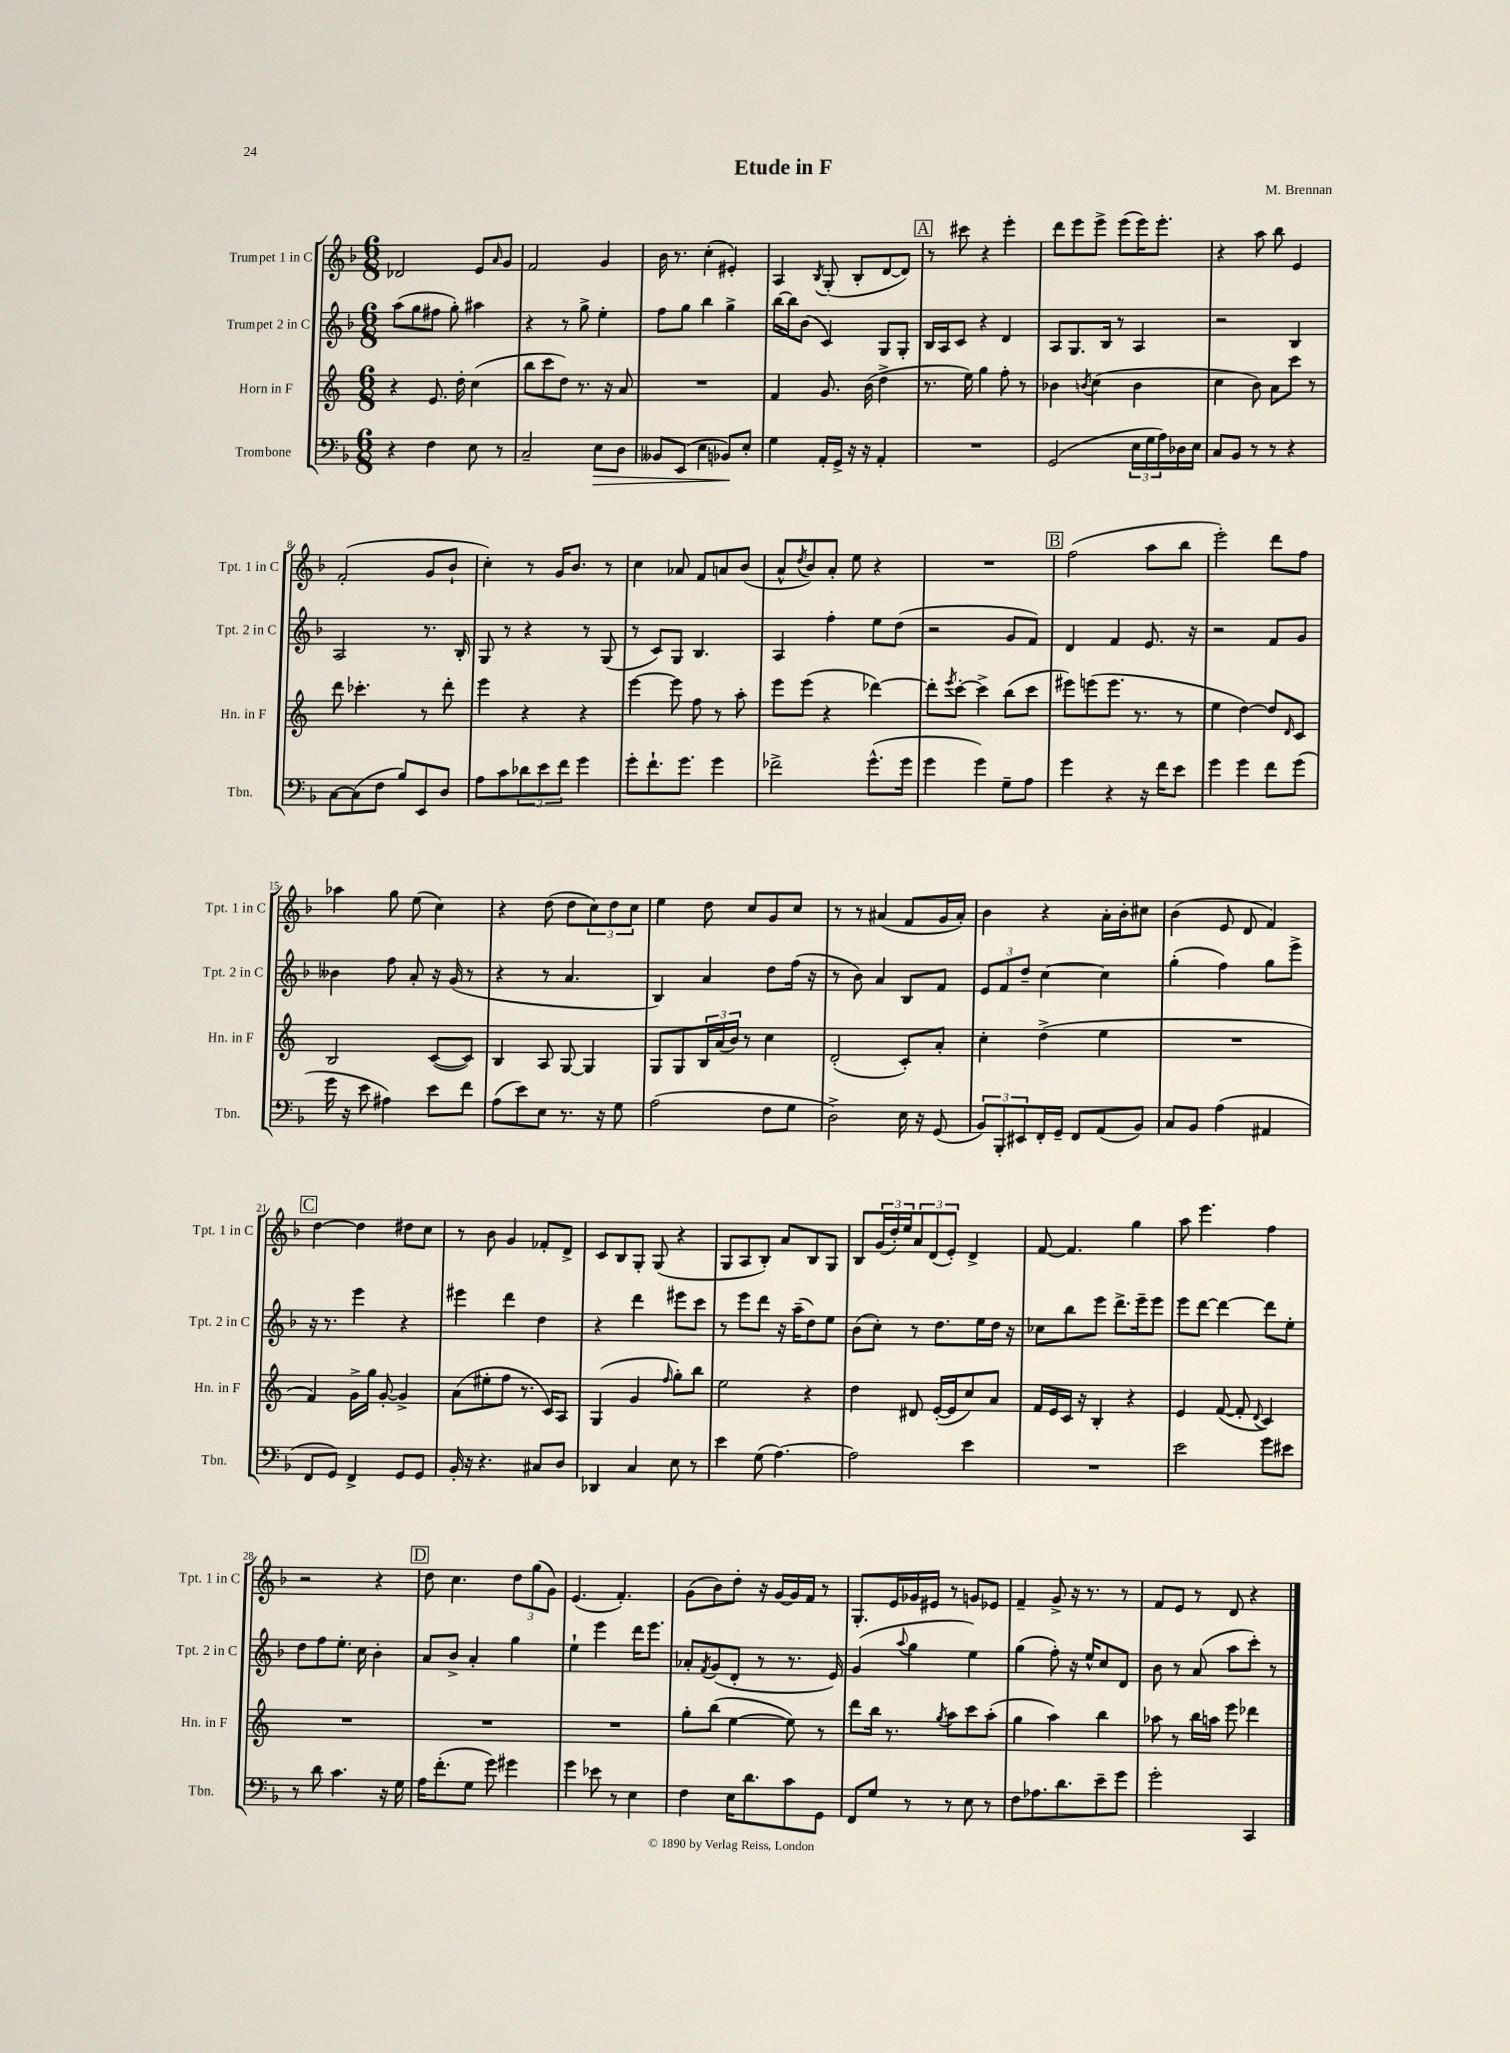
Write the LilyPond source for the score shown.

\header { title = "Etude in F" composer = "M. Brennan" }
<<
\new StaffGroup <<
\new Staff = "s0" \with { instrumentName = "Trumpet 1 in C" shortInstrumentName = "Tpt. 1 in C" } {
    \clef treble \key f \major \numericTimeSignature \time 6/8
    des'2 e'8 \grace { a'16 } g'8 |
    f'2 g'4 |
    bes'16 r8. c''4-.( eis'4-.) |
    a4 \acciaccatura { bes8 } g8-.( bes8-. d'8~ d'8) |
    \mark \markup { \box "A" } r8 cis'''8 r4 e'''4-. |
    d'''8 e'''8 e'''8-> e'''8( e'''16) e'''8.-. |
    r4 a''8 bes''8 e'4 |
    f'2-.( g'8 bes'8-! |
    c''4-.) r8 g'16 bes'8. r8 |
    c''4 aes'8 f'8 a'8 bes'8( |
    a'8-^ \acciaccatura { d''8 } bes'8) a'8-. e''8 r4 |
    R2. |
    \mark \markup { \box "B" } f''2( a''8 bes''8 |
    e'''2-.) d'''8 f''8 |
    aes''4 g''8 e''8( c''4) |
    r4 d''8( d''8 \tuplet 3/2 { c''8) d''8 c''8 } |
    e''4 d''8 c''8 g'8 c''8 |
    r8 r8 ais'4( f'8 g'16 ais'16-.) |
    bes'4 r4 a'16-. bes'16-. cis''8 |
    bes'4( e'8 d'8 f'4) |
    \mark \markup { \box "C" } d''4~ d''4 dis''8 c''8 |
    r8 bes'8 g'4 fes'8-. d'8-> |
    c'8 bes8 g8-. g8( r4 |
    g8 a8 bes8-.) a'8 bes8 g8 |
    bes8 \tuplet 3/2 { g'16( d''16-.) e''16 } \tuplet 3/2 { a'8 d'8( e'8-.) } d'4-> |
    f'8~ f'4. g''4 |
    a''8 e'''4. f''4 |
    r2 r4 |
    \mark \markup { \box "D" } d''8 c''4. \tuplet 3/2 { d''8 g''8( g'8) } |
    e'4.( f'4.-.) |
    g'8( bes'8) d''8-. r16 g'16~ g'16 f'16 r8 |
    g8.-. e'16 ges'16 eis'16 r8 g'8 ees'8 |
    f'4-- g'8-> r16 r8. r8 |
    f'8 e'8 r8 d'8 r4 \bar "|." |
}
\new Staff = "s1" \with { instrumentName = "Trumpet 2 in C" shortInstrumentName = "Tpt. 2 in C" } {
    \clef treble \key f \major \numericTimeSignature \time 6/8
    a''8( g''8 fis''8 g''8-.) ais''4 |
    r4 r8 g''8-> e''4-. |
    f''8 g''8 bes''4 g''4-> |
    bes''16~ bes''16 bes'8( c'4) g8 g8-. |
    \mark \markup { \box "A" } bes16 a16 c'8 r4 d'4 |
    a8 g8. bes16 r8 a4 |
    r2 bes4 |
    a2 r8. bes16-. |
    g8 r8 r4 r8 g8( |
    r8 c'8) g8 bes4. |
    a4 f''4-. e''8 d''8( |
    r2 g'8 f'8) |
    \mark \markup { \box "B" } d'4 f'4 e'8. r16 |
    r2 f'8 g'8 |
    beses'4 f''8 a'8-. r16 g'16( r8 |
    r4 r8 a'4. |
    bes4) a'4 d''8 f''16( r16 |
    r8 bes'8) a'4 bes8 f'8 |
    \tuplet 3/2 { e'8 f'8 d''8-- } c''4~ c''4 |
    g''4-.( f''4) g''8 e'''8-> |
    \mark \markup { \box "C" } r16 r8. e'''4 r4 |
    eis'''4 d'''4 d''4 |
    r4 d'''4 eis'''8 c'''8 |
    r8 e'''8 d'''8 r16 a''16--( d''8) e''8 |
    bes'8( c''8-.) r8 d''8. e''16 d''16 r16 |
    ces''8 bes''8 e'''8 d'''8.-> e'''16-- e'''8 |
    e'''8 d'''8~ d'''4~ d'''8 e''8-. |
    d''8 f''8 e''8.-. c''16 bes'4-. |
    \mark \markup { \box "D" } a'8 bes'8-> a'4-. g''4 |
    e''4-! e'''4 d'''16 e'''8. |
    aes'8-. \acciaccatura { f'8 } g'8( d'8-. r8 r8. e'16) |
    g'4( \appoggiatura { a''8 } g''4 e''4) |
    g''4( f''8-.) r16 e''16-^ c''8 d'8 |
    bes'8 r8 a'8( a''8 c'''8-.) r8 \bar "|." |
}
\new Staff = "s2" \with { instrumentName = "Horn in F" shortInstrumentName = "Hn. in F" } {
    \clef treble \key c \major \numericTimeSignature \time 6/8
    r4 e'8. d''16-. c''4( |
    b''8 c'''8 d''8) r8. r16 a'8 |
    R2. |
    f'4 g'8. b'16( d''4-> |
    \mark \markup { \box "A" } r8. e''16) g''4 f''8-. r8 |
    bes'4 \acciaccatura { b'8 } c''4( b'4 |
    c''4 b'8) a'8 c'''8 r8 |
    d'''8 ces'''4.-. r8 d'''8-. |
    e'''4 r4 r4 |
    e'''4~ e'''8 f''8 r8 a''8-. |
    e'''8 e'''8( r4 des'''4~) |
    des'''8-. \acciaccatura { e'''8 } c'''8~-. c'''4-> b''8( c'''8 |
    \mark \markup { \box "B" } eis'''8) e'''8( e'''8. r8. r8 |
    e''4 d''4~) d''8 \grace { d'16 } c'8 |
    b2 c'8~( c'8) |
    b4 a8 g8~ g4 |
    g8 g8 \tuplet 3/2 { b16 a'16( b'16) } r8 c''4 |
    d'2-.( c'8-.) a'8-. |
    c''4-. d''4->( e''4 |
    R2. |
    \mark \markup { \box "C" } f'4) g'16-> g''16 g'8~-. g'4-> |
    a'8( eis''8-. f''8 r8. c'16) a8 |
    g4( g'4 \grace { f''16 } g''8-.) b''8 |
    e''2 r4 |
    d''4 dis'8 e'16~-.( e'16 c''8) a'8 |
    f'16 e'16 c'16 r16 b4-. r4 |
    e'4 f'8~( f'8-. \appoggiatura { d'8 } c'4) |
    R2. |
    \mark \markup { \box "D" } R2. |
    R2. |
    g''8-. b''8( e''4~ e''8) r8 |
    d'''8 b''16 r8. \acciaccatura { g''8 } a''8 c'''8 a''8-.( |
    g''4 a''4) b''4 |
    aes''8 r8 b''16 a''16 e'''8 des'''4 \bar "|." |
}
\new Staff = "s3" \with { instrumentName = "Trombone" shortInstrumentName = "Tbn." } {
    \clef bass \key f \major \numericTimeSignature \time 6/8
    r4 f4 e8 r8 |
    c2-- e8\> d8 |
    beses,8 e,8( e4 bes,8\!) e8-. |
    g4 a,16-. g,16-> r16 r16 a,4-. |
    \mark \markup { \box "A" } R2. |
    g,2( \tuplet 3/2 { e16 g16 a16) } des16 e16 |
    c8 bes,8 r8 r8 r4 |
    c8~ c8( f8 bes8) e,8 d8 |
    a8 c'8 \tuplet 3/2 { des'8 e'8 f'8 } g'4 |
    g'8-. f'8.-! g'8. g'4 |
    fes'2-> g'8.-^( g'16 |
    g'4 g'4) g8-- a8 |
    \mark \markup { \box "B" } g'4 r4 r16 f'16 e'8 |
    g'4 g'4 f'8 g'8( |
    g'16 r16 e'8 ais4) e'8 f'8 |
    a8( e'8) e8 r8. r16 g8 |
    a2( f8 g8 |
    d2->) e16 r16 g,8( |
    \tuplet 3/2 { bes,8) bes,,8-. eis,8 } f,16-. g,16-- f,8 a,8( bes,8) |
    c8 bes,8 a4( ais,4 |
    \mark \markup { \box "C" } f,8 g,8) f,4-> g,8 g,8 |
    bes,16-. r16 r4. cis8 d8 |
    des,4 c4 e8 r8 |
    e'4 g8( a4.~) |
    a2 e'4 |
    R2. |
    e'2 g'8 eis'8 |
    r8 d'8 c'4. r16 g16 |
    \mark \markup { \box "D" } a16 f'8.-.( g8 g'8) gis'4 |
    g'4 ees'8 r8 e4 |
    f4 e16 d'8. c'8 g,8 |
    f,8 g8 r8 r8 e8 r8 |
    f8 aes8. d'8. e'8-- g'8 |
    g'2-. c,4 \bar "|." |
}
>>
>>
